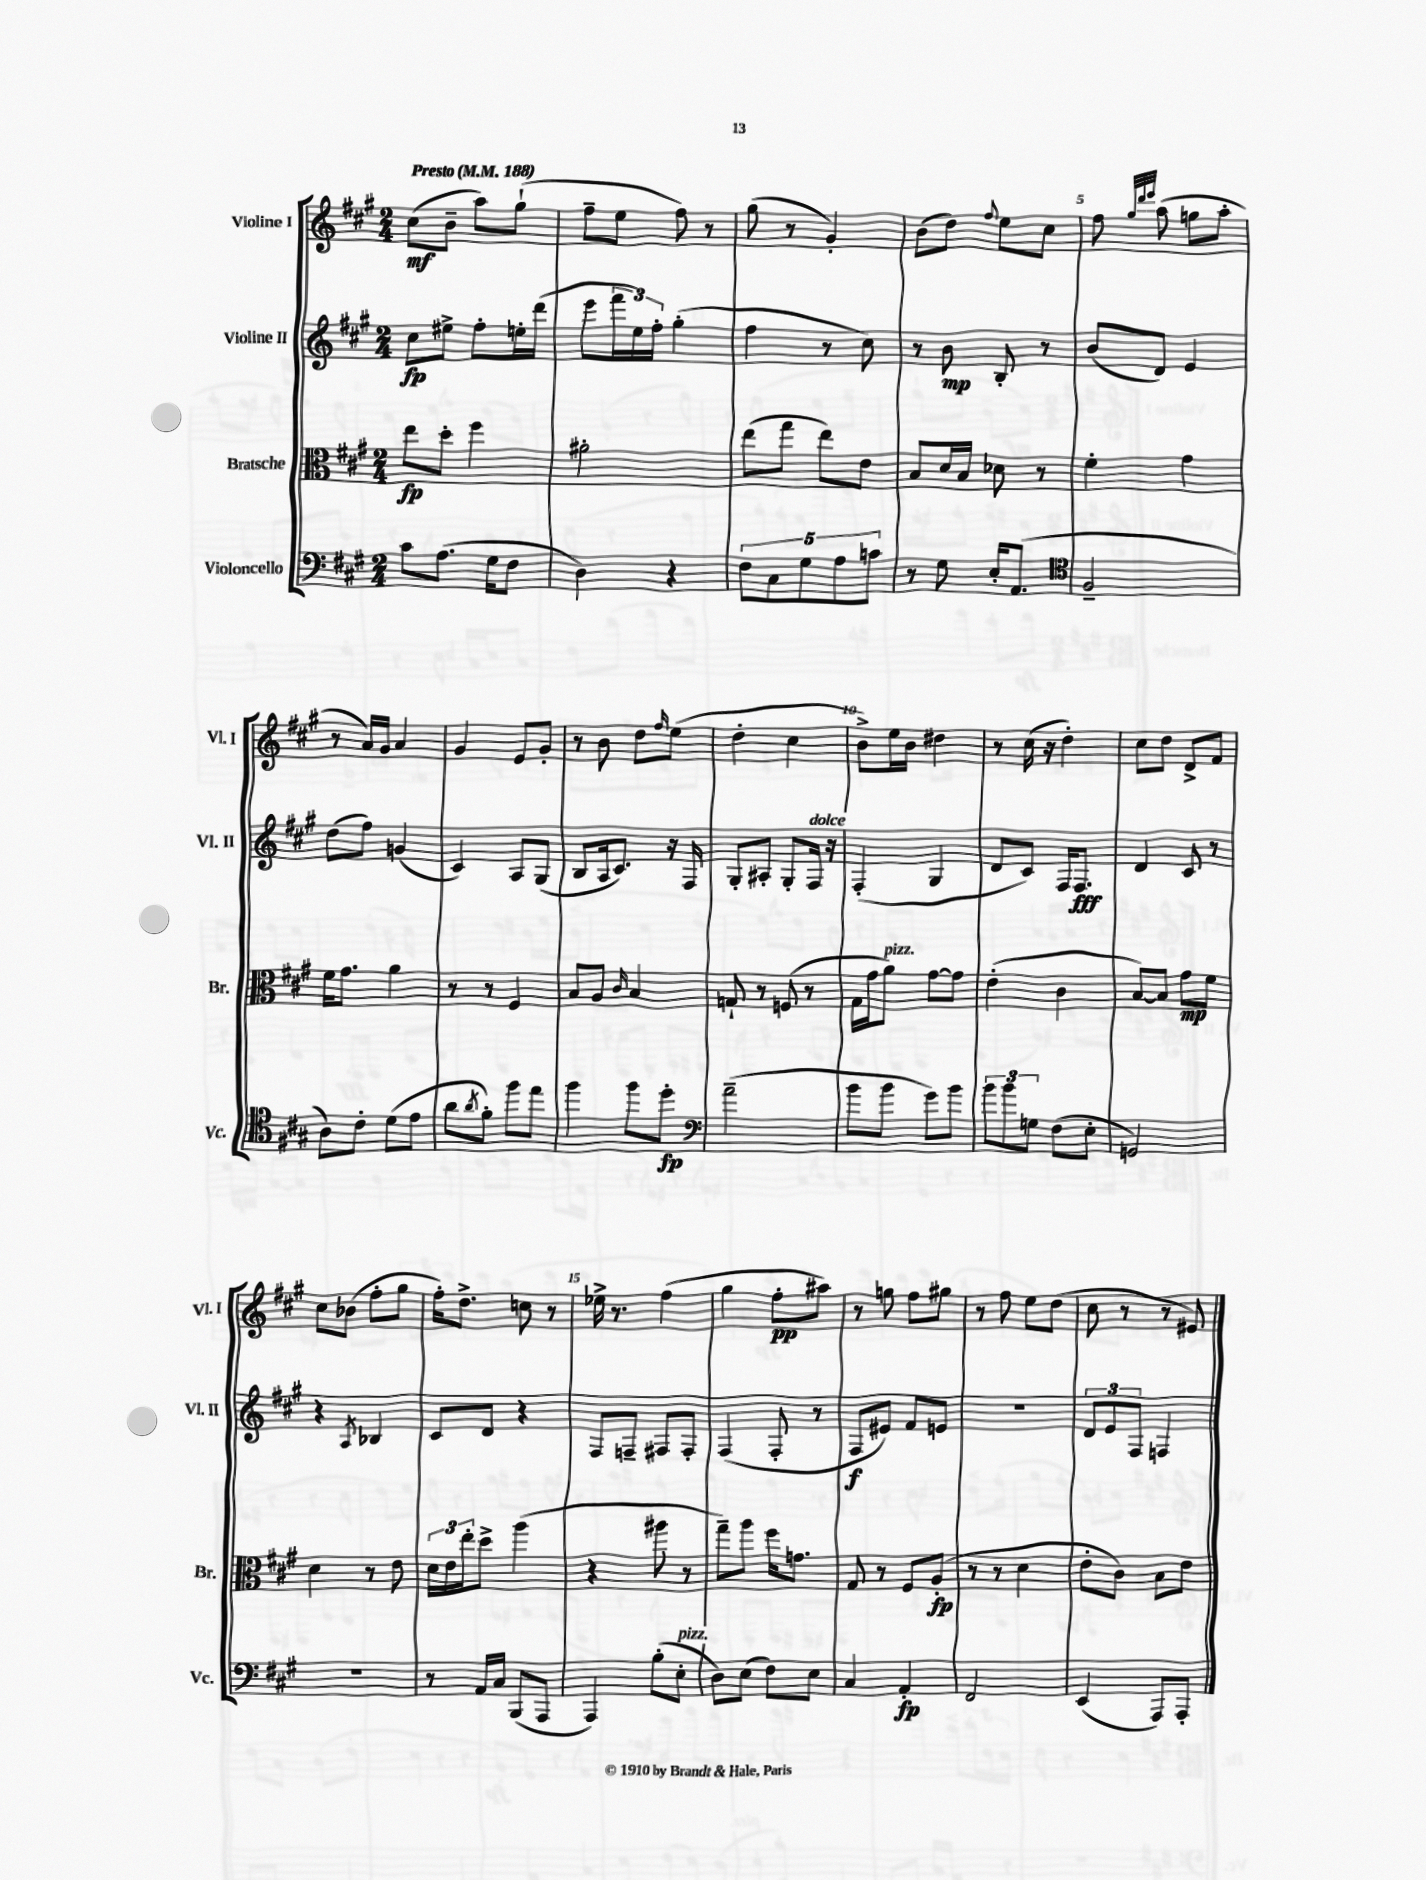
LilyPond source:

<<
\new StaffGroup <<
\new Staff = "s0" \with { instrumentName = "Violine I" shortInstrumentName = "Vl. I" } {
    \clef treble \key a \major \numericTimeSignature \time 2/4 \tempo "Presto" 4 = 188
    cis''8\mf( b'8-- a''8) gis''8-!( |
    fis''8-- e''8 fis''8) r8 |
    gis''8( r8 gis'4-.) |
    b'8( d''8) \appoggiatura { fis''8 } e''8 cis''8 |
    fis''8 \grace { gis''32 d'''32 e'''32 } a''8( g''8 a''8-. |
    r8 a'16) gis'16 a'4 |
    gis'4 e'8 gis'8-. |
    r8 b'8 d''8 \grace { fis''16 } e''8( |
    d''4-. cis''4 |
    b'8->) e''16 b'16 dis''4 |
    r8 cis''16( r16 d''4-.) |
    cis''8 d''8 d'8-> fis'8 |
    cis''8 bes'8( fis''8-. gis''8 |
    fis''16-.) d''8.-> c''8 r8 |
    ees''16-> r8. fis''4( |
    gis''4 fis''8-.\pp ais''8) |
    r8 g''8 fis''8 gis''8 |
    r8 fis''8 e''8 d''8( |
    cis''8 r8 r8 eis'8) \bar "|." |
}
\new Staff = "s1" \with { instrumentName = "Violine II" shortInstrumentName = "Vl. II" } {
    \clef treble \key a \major \numericTimeSignature \time 2/4
    cis''8\fp eis''8-> fis''8-. e''16-. d'''16( |
    e'''8 \tuplet 3/2 { fis'''16 e''16) fis''16-. } gis''4-.( |
    fis''4 r8 cis''8) |
    r8 b'8\mp b8-. r8 |
    b'8( d'8) e'4 |
    d''8( fis''8) g'4( |
    cis'4) a8 gis8( |
    b8 a16 cis'8.) r16 fis16 |
    gis8-. ais8-. gis8-. fis16^\markup { \italic "dolce" } r16 |
    fis4-.( gis4 |
    d'8 cis'8) fis16 fis8.\fff |
    d'4 cis'8 r8 |
    r4 \acciaccatura { a8 } bes4 |
    cis'8 d'8 r4 |
    fis8 f8-- fis8 fis8-. |
    fis4( fis8-. r8 |
    fis8\f eis'8) fis'8 e'8 |
    r2 |
    \tuplet 3/2 { d'8 e'8 fis8 } f4 \bar "|." |
}
\new Staff = "s2" \with { instrumentName = "Bratsche" shortInstrumentName = "Br." } {
    \clef alto \key a \major \numericTimeSignature \time 2/4
    e''8\fp d''8-. fis''4 |
    ais'2-. |
    e''8( gis''8 e''8) e'8 |
    b8 d'16 b16 des'8 r8 |
    fis'4-. gis'4 |
    fis'16 gis'8. a'4 |
    r8 r8 fis4 |
    b8 a8 \grace { cis'16 } b4 |
    g8-! r8 f8( r8 |
    gis16 gis'16 a'8^\markup { \italic "pizz." }) gis'8~ gis'8 |
    e'4-.( cis'4 |
    b8~) b8 gis'8\mp fis'8 |
    d'4 r8 e'8 |
    \tuplet 3/2 { d'16 e'16 e''16-. } d''8-> a''4( |
    r4 ais''8 r8 |
    gis''8--) a''8 fis''16 g'8. |
    gis8 r8 fis8 a8-.\fp( |
    r8 r8 d'4 |
    e'8-. cis'8) b8 e'8 \bar "|." |
}
\new Staff = "s3" \with { instrumentName = "Violoncello" shortInstrumentName = "Vc." } {
    \clef bass \key a \major \numericTimeSignature \time 2/4
    cis'8 a8.( gis16 fis8 |
    d4) r4 |
    \tuplet 5/4 { fis8 cis8 gis8 a8 c'8 } |
    r8 gis8 e16-. a,8.( |
    \clef tenor fis2-- |
    a8) cis'8-. d'8( e'8 |
    a'8 \acciaccatura { a'8 } fis'8-.) fis''8 e''8 |
    fis''4 fis''8 d''8-.\fp |
    \clef bass a'2--( |
    b'8 b'8 gis'8) b'8 |
    \tuplet 3/2 { b'8 b'8 g8 } fis8( e8-. |
    g,2) |
    R2 |
    r8 a,16 cis16 b,,8( a,,8 |
    a,,4) b8-.( e8-.^\markup { \italic "pizz." } |
    d8) e8( fis8) e8 |
    cis4 a,4-.\fp |
    fis,2 |
    e,4( a,,8) a,,8-. \bar "|." |
}
>>
>>
\layout { \context { \Score \override BarNumber.break-visibility = ##(#f #t #t) barNumberVisibility = #(every-nth-bar-number-visible 5) } }
